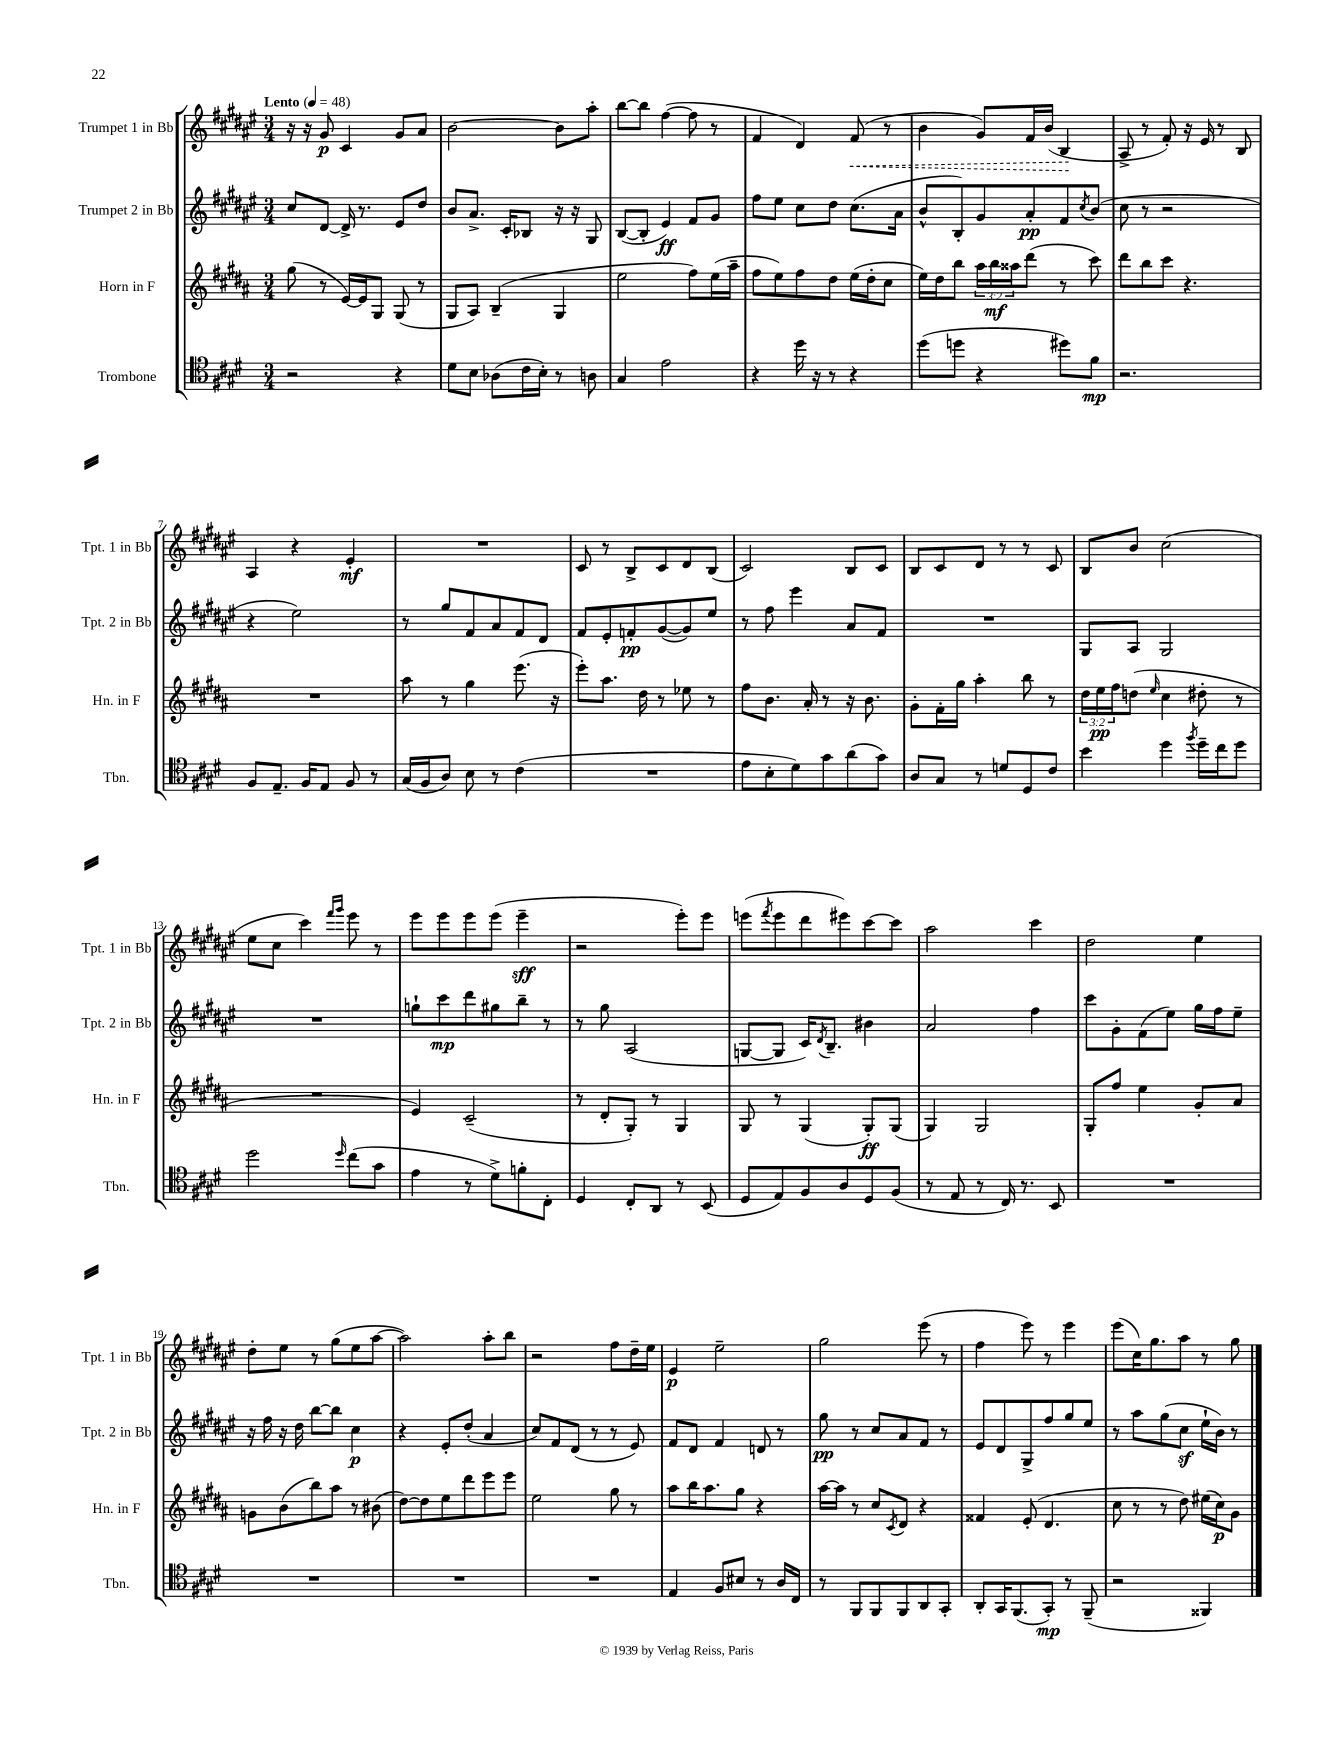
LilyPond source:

<<
\new StaffGroup <<
\new Staff = "s0" \with { instrumentName = "Trumpet 1 in Bb" shortInstrumentName = "Tpt. 1 in Bb" } {
    \clef treble \key fis \major \numericTimeSignature \time 3/4 \tempo "Lento" 4 = 48
    r16 r16 gis'8\p cis'4 gis'8 ais'8 |
    b'2~ b'8 ais''8-. |
    b''8~ b''8 fis''4~( fis''8 r8 |
    fis'4 dis'4) \once \override Hairpin.style = #'dashed-line fis'8\<( r8 |
    b'4 gis'8) fis'16 b'16( b4\! |
    ais8-> r8 fis'8-.) r16 eis'16 r8 b8 |
    ais4 r4 eis'4-.\mf |
    R2. |
    cis'8 r8 b8-> cis'8 dis'8 b8( |
    cis'2) b8 cis'8 |
    b8 cis'8 dis'8 r8 r8 cis'8 |
    b8 b'8 cis''2( |
    eis''8 cis''8 cis'''4) \grace { fis'''16 gis'''16 } eis'''8 r8 |
    eis'''8 eis'''8 eis'''8 eis'''8( eis'''4--\sff |
    r2 eis'''8-.) eis'''8 |
    e'''8( \acciaccatura { fis'''8 } e'''8 dis'''8 eis'''8) cis'''8~ cis'''8 |
    ais''2 cis'''4 |
    dis''2 eis''4 |
    dis''8-. eis''8 r8 gis''8( eis''8 ais''8~ |
    ais''2) ais''8-. b''8 |
    r2 fis''8 dis''16-- eis''16 |
    eis'4\p eis''2-- |
    gis''2 eis'''8( r8 |
    fis''4 eis'''8) r8 eis'''4 |
    eis'''8( cis''16) gis''8. ais''8 r8 gis''8 \bar "|." |
}
\new Staff = "s1" \with { instrumentName = "Trumpet 2 in Bb" shortInstrumentName = "Tpt. 2 in Bb" } {
    \clef treble \key fis \major \numericTimeSignature \time 3/4
    cis''8 dis'8~ dis'16-> r8. eis'8 dis''8 |
    b'8 ais'8.-> cis'16-. bes8 r16 r16 gis8 |
    b8~( b8-. eis'4\ff) fis'8 gis'8 |
    fis''8 eis''8 cis''8 dis''8 cis''8.( ais'16 |
    b'8-^ b8-.) gis'8 ais'8-.\pp fis'8 \acciaccatura { cis''8 } b'8( |
    cis''8 r8 r2 |
    r4 eis''2) |
    r8 gis''8 fis'8 ais'8 fis'8 dis'8 |
    fis'8 eis'8-. f'8-.\pp gis'8~( gis'8) eis''8 |
    r8 fis''8 eis'''4 ais'8 fis'8 |
    R2. |
    gis8 ais8 gis2 |
    R2. |
    g''8-! cis'''8\mp dis'''8 gis''8 b''8-- r8 |
    r8 gis''8 ais2( |
    g8~ g8 cis'16) \acciaccatura { dis'8 } b8.-- bis'4 |
    ais'2 fis''4 |
    cis'''8 gis'8-. fis'8( eis''8) gis''16 fis''16 eis''8-- |
    r16 fis''16 r16 dis''16 b''8~ b''8 cis''4\p |
    r4 eis'8-. dis''8-.( ais'4 |
    cis''8) fis'8 dis'8( r8 r8 eis'8) |
    fis'8 dis'8 fis'4 d'8 r8 |
    gis''8\pp r8 cis''8 ais'8 fis'8 r8 |
    eis'8 dis'8 gis8-> fis''8 gis''8 eis''8 |
    r8 ais''8 gis''8( cis''8\sf eis''16-! b'16) r8 \bar "|." |
}
\new Staff = "s2" \with { instrumentName = "Horn in F" shortInstrumentName = "Hn. in F" } {
    \clef treble \key b \major \numericTimeSignature \time 3/4 \override Staff.TupletNumber.text = #tuplet-number::calc-fraction-text
    gis''8( r8 e'16~) e'16 gis8 gis8( r8 |
    gis8 ais8) b4--( gis4 |
    e''2 fis''8) e''16( ais''16-- |
    fis''8 e''8) fis''8 dis''8 e''16( dis''16-. cis''8 |
    e''16) dis''16 b''8 \tuplet 3/2 { ais''16 b''16\mf aisis''16 } dis'''8( r8 cis'''8) |
    dis'''8 b''8 cis'''8 r4. |
    R2. |
    ais''8 r8 gis''4 e'''8.( r16 |
    e'''8-.) ais''8. dis''16 r8 ees''8 r8 |
    fis''8 b'8. ais'16-. r8 r16 b'8. |
    gis'8-. fis'16-. gis''16 ais''4-. b''8 r8 |
    \tuplet 3/2 { dis''16 e''16\pp fis''16 } d''8( \grace { e''16 } cis''4 dis''8-. r8 |
    R2. |
    e'4) cis'2--( |
    r8 dis'8-. gis8-.) r8 gis4 |
    gis8 r8 gis4( gis8-.\ff) gis8( |
    gis4) gis2 |
    gis8-. fis''8 e''4 gis'8-. ais'8 |
    g'8 b'8( b''8) ais''8 r8 bis'8( |
    dis''8~) dis''8 e''8 dis'''8 e'''8 e'''8 |
    e''2 gis''8 r8 |
    ais''8 b''16 ais''8. gis''8 r4 |
    ais''16~ ais''16 r8 cis''8 \acciaccatura { cis'8 } dis'8 r4 |
    fisis'4 e'8-.( dis'4. |
    cis''8 r8 r8 dis''8) eis''16( cis''16\p) gis'8 \bar "|." |
}
\new Staff = "s3" \with { instrumentName = "Trombone" shortInstrumentName = "Tbn." } {
    \clef tenor \key e \major \numericTimeSignature \time 3/4
    r2 r4 |
    dis'8 b8 aes8( cis'16 b16-.) r8 a8 |
    gis4 e'2 |
    r4 dis''16 r16 r8 r4 |
    dis''8( d''8 r4 dis''8) fis'8\mp |
    r2. |
    fis8 e8.-- fis16 e8 fis8 r8 |
    gis16( fis16 a8) b8 r8 cis'4( |
    R2. |
    e'8 b8-. dis'8) gis'8 a'8( gis'8) |
    a8 gis8 r8 d'8 dis8 cis'8 |
    b'4 dis''4 \acciaccatura { fis''8 } dis''16-- cis''16 dis''8 |
    dis''2 \grace { dis''16 } cis''8( gis'8 |
    e'4 r8 dis'8->) f'8-. cis8-. |
    dis4 cis8-. a,8 r8 b,8( |
    dis8 e8) fis8 a8 dis8 fis8( |
    r8 e8 r8 cis16) r8. b,8 |
    R2. |
    R2. |
    R2. |
    R2. |
    e4 fis8 bis8 r8 a16 cis16 |
    r8 fis,8 fis,8 fis,8 a,8 gis,8-. |
    a,8-. gis,16 fis,8.( gis,8-.\mp) r8 fis,8--( |
    r2 fisis,4) \bar "|." |
}
>>
>>
